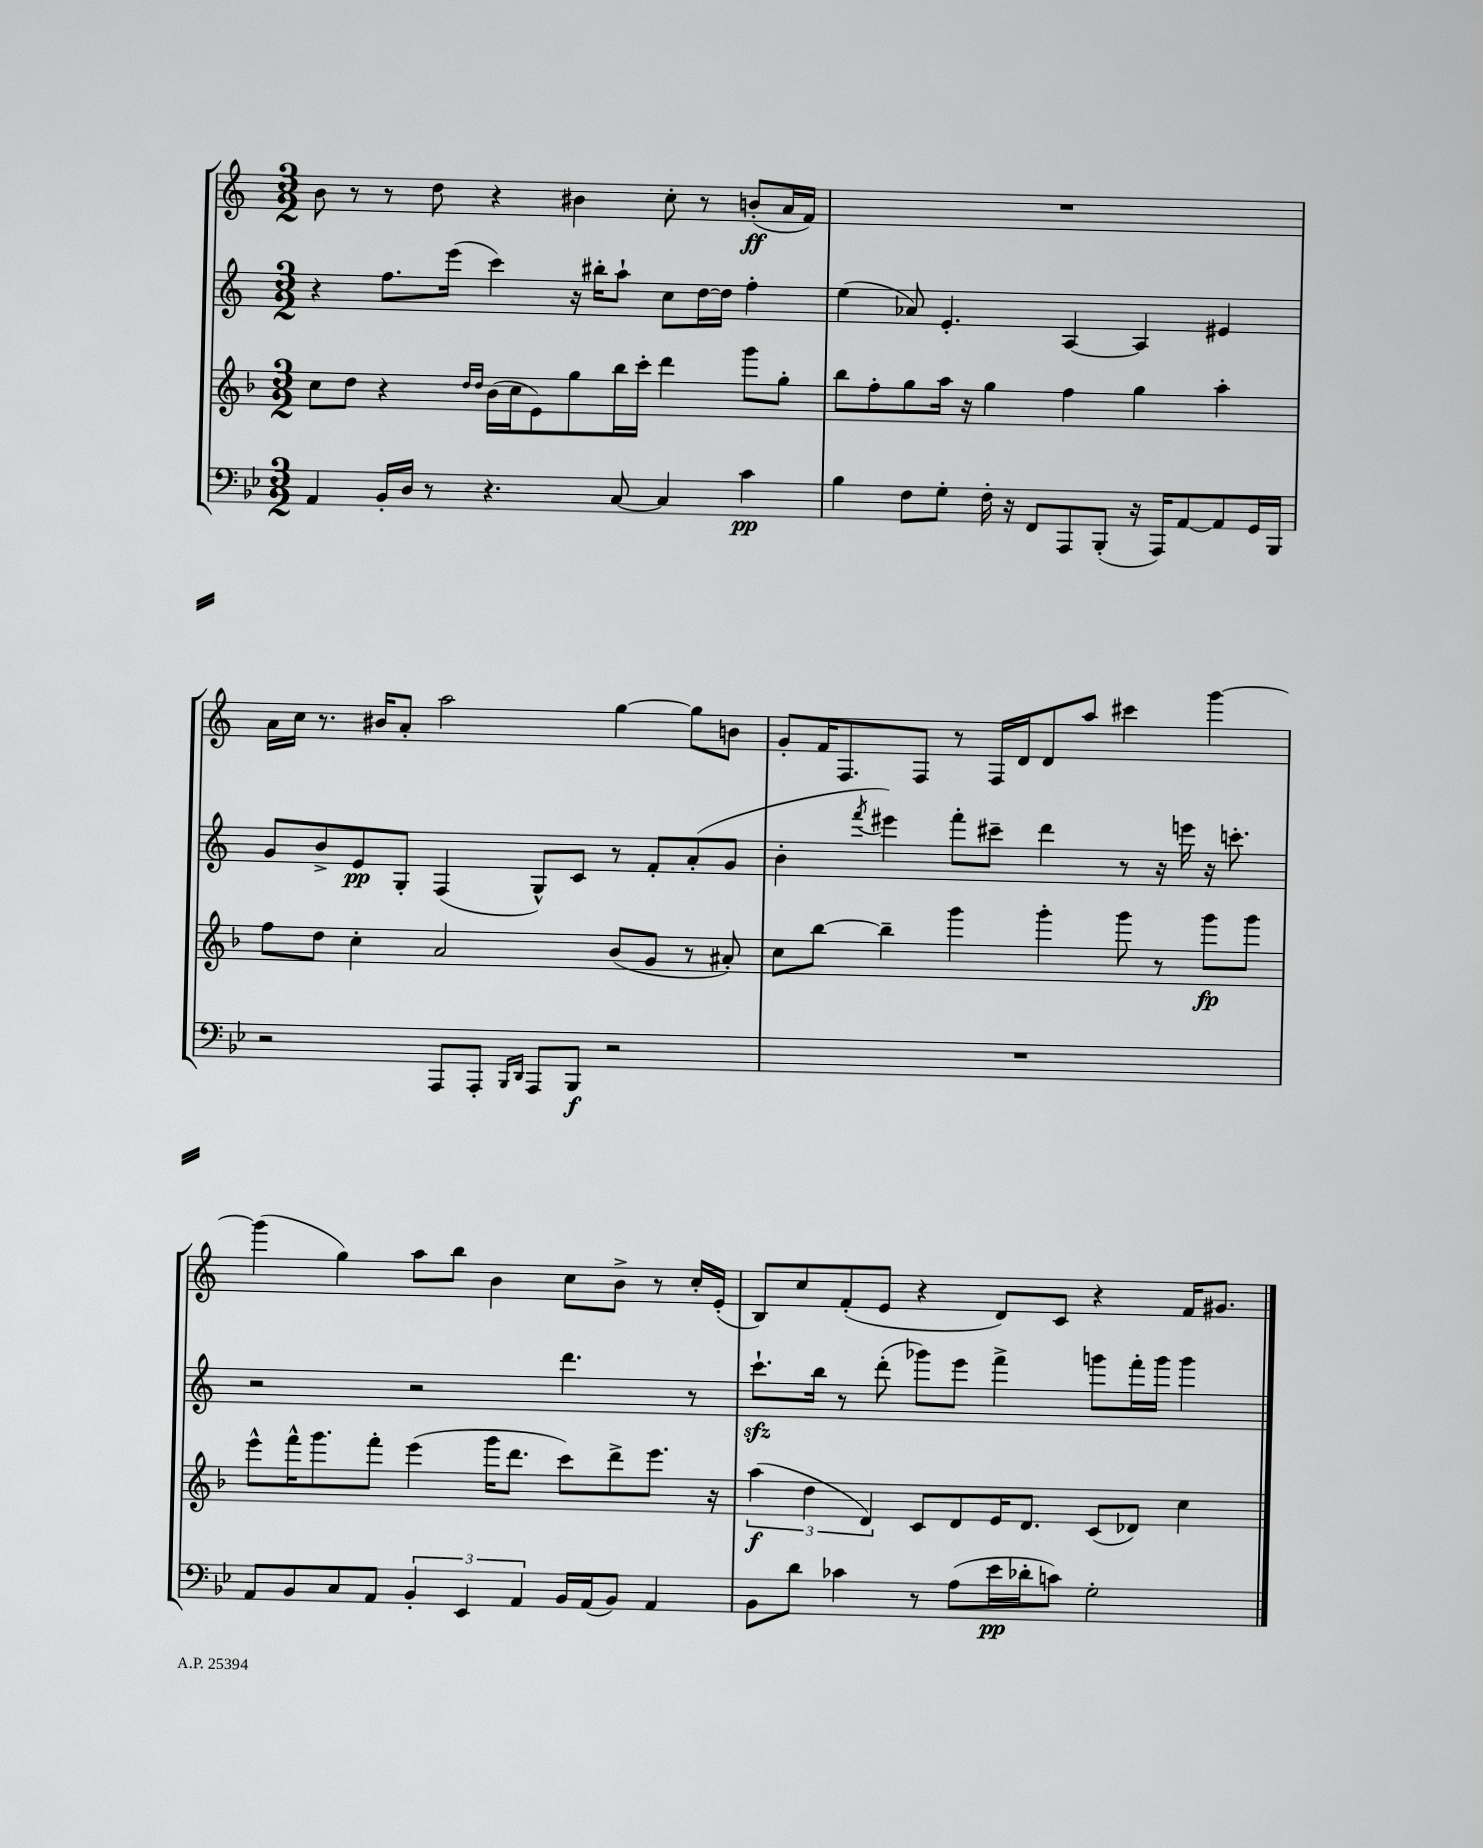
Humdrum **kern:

**kern	**dynam	**kern	**dynam	**kern	**dynam	**kern	**dynam
*part4	*part4	*part3	*part3	*part2	*part2	*part1	*part1
*staff4	*staff4	*staff3	*staff3	*staff2	*staff2	*staff1	*staff1
*clefF4	*	*clefG2	*	*clefG2	*	*clefG2	*
*k[b-e-]	*	*k[b-]	*	*k[]	*	*k[]	*
*M3/2	*	*M3/2	*	*M3/2	*	*M3/2	*
=6	=6	=6	=6	=6	=6	=6	=6
4AA/	.	8cc\L	.	4r	.	8b\	.
.	.	8dd\J	.	.	.	8r	.
16BB-'/LL	.	4r	.	8.ff\L	.	8r	.
16D/JJ	.	.	.	.	.	.	.
8r	.	.	.	.	.	8dd\	.
.	.	.	.	(16eee\Jk	.	.	.
.	.	16qqdd/LL	.	.	.	.	.
.	.	16qqdd/JJ	.	.	.	.	.
4.r	.	(16b-\LL	.	4ccc\)	.	4r	.
.	.	16cc\J	.	.	.	.	.
.	.	8e\)	.	.	.	.	.
.	.	8gg\	.	16r	.	4b#X\	.
.	.	.	.	16bb#X'\KL	.	.	.
[8C/	.	16bb-\L	.	8aa`\J	.	.	.
.	.	16ccc'\JJ	.	.	.	.	.
4C/]	.	4ddd\	.	8cc\L	.	8cc'\	.
.	.	.	.	[16dd\L	.	8r	.
.	.	.	.	16dd\JJ]	.	.	.
4c\	pp	8ggg\L	.	4ff'\	.	(8bn'/L	ff
.	.	8gg'\J	.	.	.	16a/L	.
.	.	.	.	.	.	16f/JJ)	.
=7	=7	=7	=7	=7	=7	=7	=7
4B-\	.	8bb-\L	.	(4ee\	.	1.r	.
.	.	8ff'\	.	.	.	.	.
8F\L	.	8gg\	.	8a-X/)	.	.	.
8G'\J	.	16aa\Jk	.	4.e'/	.	.	.
.	.	16r	.	.	.	.	.
16F'\	.	4gg\	.	.	.	.	.
16r	.	.	.	.	.	.	.
8FF/L	.	.	.	.	.	.	.
8AAA/	.	4ff\	.	[4A/	.	.	.
(8BBB-'/J	.	.	.	.	.	.	.
16r	.	4gg\	.	4A/]	.	.	.
16AAA/KL)	.	.	.	.	.	.	.
[8AA/	.	.	.	.	.	.	.
8AA/]	.	4aa'\	.	4e#X/	.	.	.
16GG/L	.	.	.	.	.	.	.
16BBB-/JJ	.	.	.	.	.	.	.
!!LO:LB:g=z
=8	=8	=8	=8	=8	=8	=8	=8
2r	.	8ff\L	.	8g/L	.	16a\LL	.
.	.	.	.	.	.	16cc\JJ	.
.	.	8dd\J	.	8b^/	.	8.r	.
.	.	4cc'\	.	8e/	pp	.	.
.	.	.	.	.	.	16b#X/KL	.
.	.	.	.	8G'/J	.	8a'/J	.
8AAA/L	.	2a/	.	(4F/	.	2aa\	.
8AAA'/J	.	.	.	.	.	.	.
16qqBBB-/LL	.	.	.	.	.	.	.
16qqDD/JJ	.	.	.	.	.	.	.
8AAA/L	.	.	.	8G^^/L)	.	.	.
8BBB-/J	f	.	.	8c/J	.	.	.
2r	.	(8b-/L	.	8r	.	[4gg\	.
.	.	8g/J	.	8f'/L	.	.	.
.	.	8r	.	(8a'/	.	8gg\L]	.
.	.	8a#X'/)	.	8g/J	.	8bn\J	.
=9	=9	=9	=9	=9	=9	=9	=9
1.r	.	8cc\L	.	4b'\	.	8g'/L	.
.	.	[8bb-\J	.	.	.	16f/K	.
.	.	.	.	.	.	8.F/	.
.	.	.	.	8qfff/	.	.	.
.	.	4bb-~\]	.	4eee#X\)	.	.	.
.	.	.	.	.	.	8F/J	.
.	.	4ggg\	.	8fff'\L	.	8r	.
.	.	.	.	8ccc#X~\J	.	16F/LL	.
.	.	.	.	.	.	16d/J	.
.	.	4ggg'\	.	4ddd\	.	8d/	.
.	.	.	.	.	.	8aa/J	.
.	.	8ggg\	.	8r	.	4ccc#X\	.
.	.	8r	.	16r	.	.	.
.	.	.	.	16eeen\	.	.	.
.	.	8ggg\L	fp	16r	.	[4ggg\	.
.	.	.	.	8.cccn'\	.	.	.
.	.	8ggg\J	.	.	.	.	.
!!LO:LB:g=z
=10	=10	=10	=10	=10	=10	=10	=10
8AA/L	.	8eee^^\L	.	2r	.	(4ggg\]	.
8BB-/	.	16fff^^\K	.	.	.	.	.
.	.	8.ggg\	.	.	.	.	.
8C/	.	.	.	.	.	4gg\)	.
8AA/J	.	8fff'\J	.	.	.	.	.
6BB-'/	.	(4eee\	.	2r	.	8aa\L	.
.	.	.	.	.	.	8bb\J	.
6EE-/	.	.	.	.	.	.	.
.	.	16ggg\KL	.	.	.	4b\	.
.	.	8.ddd\J	.	.	.	.	.
6AA/	.	.	.	.	.	.	.
16BB-/LL	.	8ccc\L)	.	4.ddd\	.	8cc\L	.
(16AA/J	.	.	.	.	.	.	.
8BB-/J)	.	8ddd^\	.	.	.	8b^\J	.
4AA/	.	8.eee\J	.	.	.	8r	.
.	.	.	.	8r	.	16cc'/LL	.
.	.	16r	.	.	.	(16e'/JJ	.
=11	=11	=11	=11	=11	=11	=11	=11
8BB-\L	.	(6aa\	f	8.ccczz`\L	.	8B/L)	.
8d\J	.	.	.	.	.	8cc/	.
.	.	6dd\	.	.	.	.	.
.	.	.	.	16bb\Jk	.	.	.
4c-X\	.	.	.	8r	.	(8f'/	.
.	.	6d/)	.	.	.	.	.
.	.	.	.	(8ddd'\	.	8e/J	.
8r	.	8c/L	.	8ggg-X\L)	.	4r	.
(8A\L	.	8d/	.	8eee\J	.	.	.
16e-\L	pp	16e/K	.	4fff^\	.	8d/L)	.
16d-X'\J	.	8.d/J	.	.	.	.	.
8cn\J)	.	.	.	.	.	8c/J	.
2G'\	.	(8c/L	.	8gggn\L	.	4r	.
.	.	8d-X/J)	.	16fff'\L	.	.	.
.	.	.	.	16ggg\JJ	.	.	.
.	.	4cc\	.	4ggg\	.	16f/KL	.
.	.	.	.	.	.	8.g#X/J	.
==	==	==	==	==	==	==	==
*-	*-	*-	*-	*-	*-	*-	*-
